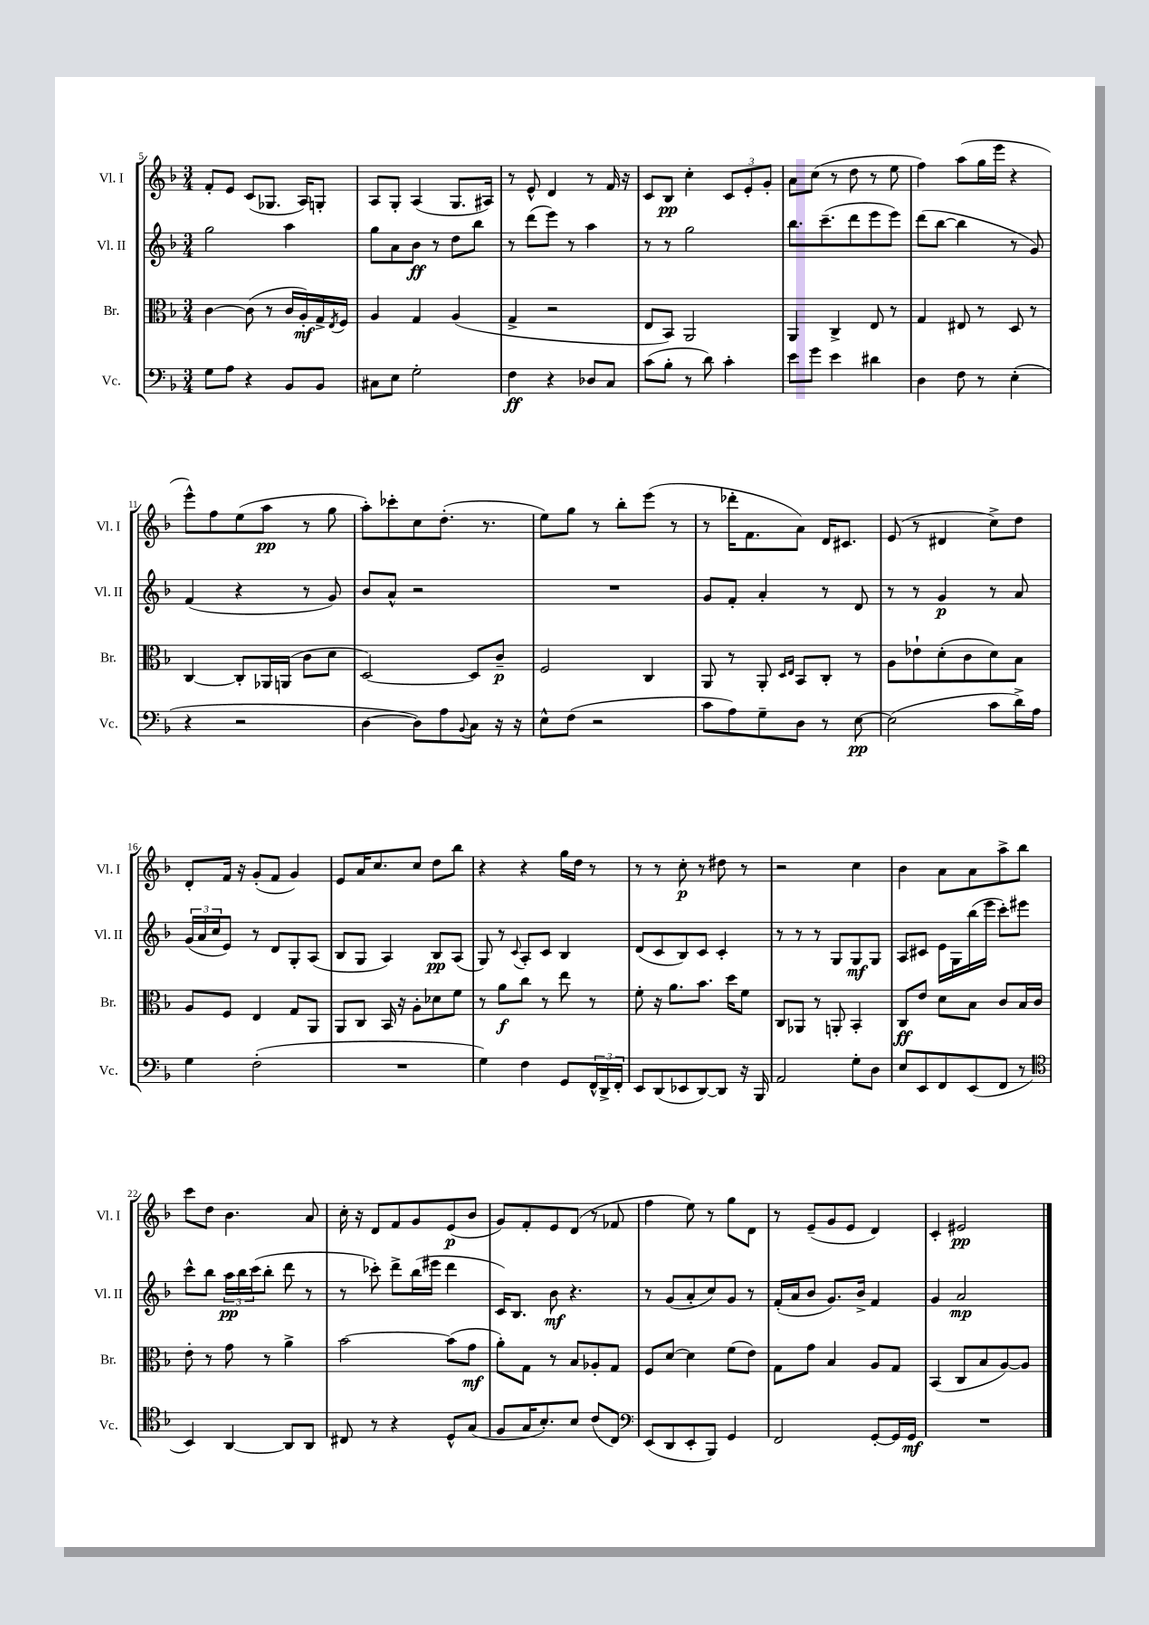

**kern	**kern	**kern	**kern
*staff4	*staff3	*staff2	*staff1
*clefF4	*clefC3	*clefG2	*clefG2
*k[b-]	*k[b-]	*k[b-]	*k[b-]
*M3/4	*M3/4	*M3/4	*M3/4
8G	[4c	2gg	8f'
8A	.	.	8e
4r	(8c]	.	(8c
.	8r	.	8.G-
8BB-	16c	4aa	.
.	16A')	.	16A)
8BB-	16G^	.	8G'
.	8qE	.	.
.	16F	.	.
=	=	=	=
8C#	4A	8gg	8A
8E	.	8a	8G'
2G'	4G	8b-	(4A
.	.	8r	.
.	(4A	8dd	8.G
.	.	8bb-	.
.	.	.	16A#)
=	=	=	=
4F	4G^	8r	8r
.	.	(8ddd	8e^^
4r	2r	8eee)	4d
.	.	8r	.
8D-	.	4aa	8r
8C	.	.	16f
.	.	.	16r
=	=	=	=
(8c	8E	8r	8c
8B-'	8BB-)	8r	8B-
8r	2AA	2gg	4cc'
8d)	.	.	.
4c'	.	.	12c
.	.	.	12e'
.	.	.	12g'
=	=	=	=
8e	4AA	8.bb-	8a
8g	.	.	(8cc
.	.	(8.ccc~	.
4e	4C^	.	8r
.	.	8ddd	8dd
4d#	8E	8eee	8r
.	8r	8eee)	8ee
=	=	=	=
4D	4G	(8ddd	4ff)
.	.	[8bb-	.
8F	8E#	4bb-]	(8aa
8r	8r	.	16gg
.	.	.	16eee
(4E'	8D	8r	4r
.	8r	8g)	.
=	=	=	=
4r	[4C	(4f	8eee^^)
.	.	.	8ff
2r	8C']	4r	(8ee
.	16AA-	.	8aa
.	(16AA	.	.
.	8c	8r	8r
.	8d	8g)	8gg
=	=	=	=
[4D	[2D)	8b-	8aa')
.	.	8a^^	8ccc-'
8D])	.	2r	8cc
8A	.	.	(8.dd'
8qqBB-	.	.	.
8C	8D]	.	.
.	.	.	8.r
16r	8c~	.	.
16r	.	.	.
=	=	=	=
8E^^	2F	2.r	8ee)
(8F	.	.	8gg
2r	.	.	8r
.	.	.	8bb-'
.	4C	.	(8eee
.	.	.	8r
=	=	=	=
8c	8AA	8g	8r
8A)	8r	8f'	16ddd-'
.	.	.	8.f
8G~	8AA'	4a'	.
.	16qqD	.	.
.	16qqE	.	.
8D	8BB-	.	8a)
8r	8C'	8r	16d
.	.	.	8.c#
[8E	8r	8d	.
=	=	=	=
(2E]	8A	8r	(8e
.	8e-`	8r	8r
.	(8d'	4g	4d#
.	8c	.	.
8c	8d)	8r	8cc^)
16d^)	8B-	8a	8dd
16A	.	.	.
=	=	=	=
4G	8A	(24g	8d'
.	.	24a	.
.	.	24cc	.
.	8F	8e)	16f
.	.	.	16r
(2F'	4E	8r	(8g'
.	.	8d	8f
.	8G	8G'	4g)
.	8AA	(8A	.
=	=	=	=
2.r	8AA	8B-	8e
.	8C	8G	16a
.	.	.	8.cc
.	16BB-	4A)	.
.	16r	.	.
.	8A'	.	8cc
.	8d-	8B-	8dd
.	8f	(8A	8bb-
=	=	=	=
4G)	8r	8G)	4r
.	8a	8r	.
.	.	8qqc	.
4F	8cc	8A'	4r
.	8r	8c	.
8GG	8ee	4B-	16gg
.	.	.	16dd
24FF^^	8r	.	8r
24DD^	.	.	.
24FF'	.	.	.
=	=	=	=
8EE	8f'	(8d	8r
(8DD	16r	8c	8r
.	8.a	.	.
8EE-	.	8B-)	8cc'
[8DD)	8.b-	8c	8r
8DD]	.	4c'	8dd#
.	16dd	.	.
16r	8f	.	8r
16BBB-	.	.	.
=	=	=	=
2AA	8C	8r	2r
.	8AA-	8r	.
.	8r	8r	.
.	8AA'	8G	.
8G'	4BB-'	8G	4cc
8D	.	8G	.
=	=	=	=
8E	8C	8A	4b-
8EE	8e	8c#	.
8FF	8d	16e	8a
.	.	16G	.
(8EE	8B-	(16bb-	8a
.	.	16eee	.
8FF	8c	8ccc')	8aa^
8r	16B-	8eee#	8bb-
.	16c	.	.
=	=	=	=
*clefC4	*	*	*
4BB-)	8e'	8ccc^^	8ccc
.	8r	8bb-	8dd
[4AA	8g	24aa	4.b-
.	.	24bb-	.
.	.	(24ccc	.
.	8r	8bb-'	.
8AA]	4a^	8ddd	.
8AA	.	8r	8a
=	=	=	=
8C#	[2b-	8r	16cc'
.	.	.	16r
8r	.	8ccc-')	8d
4r	.	8ddd^	8f
.	.	(16bb-	8g
.	.	16eee#	.
8D^^	(8b-]	4ddd	(8e
(8G	8g	.	8b-
=	=	=	=
8F	8a')	16c)	8g)
.	.	8.B-	.
16G	8G	.	8f'
8.B-')	.	.	.
.	8r	8b-	8e
8B-	8B-	4.r	(8d
(8c	8A-'	.	8r
8C)	8G	.	8f-
=	=	=	=
*clefF4	*	*	*
(8EE	8F	8r	4ff
8DD	[8d	(8g	.
8EE'	4d]	8a'	8ee)
8BBB-)	.	8cc)	8r
4GG	(8f	8g	8gg
.	8e)	8r	8d
=	=	=	=
2FF	8G	(16f'	8r
.	.	16a	.
.	8g	8b-	(8e~
.	4B-	8.g)	8g
.	.	.	8e
.	.	16b-^	.
[8GG'	8A	4f	4d)
16GG]	8G	.	.
16GG	.	.	.
=	=	=	=
2.r	(4BB-	4g	4c'
.	8C	2a	2e#
.	8B-	.	.
.	[8A)	.	.
.	8A]	.	.
==	==	==	==
*-	*-	*-	*-
